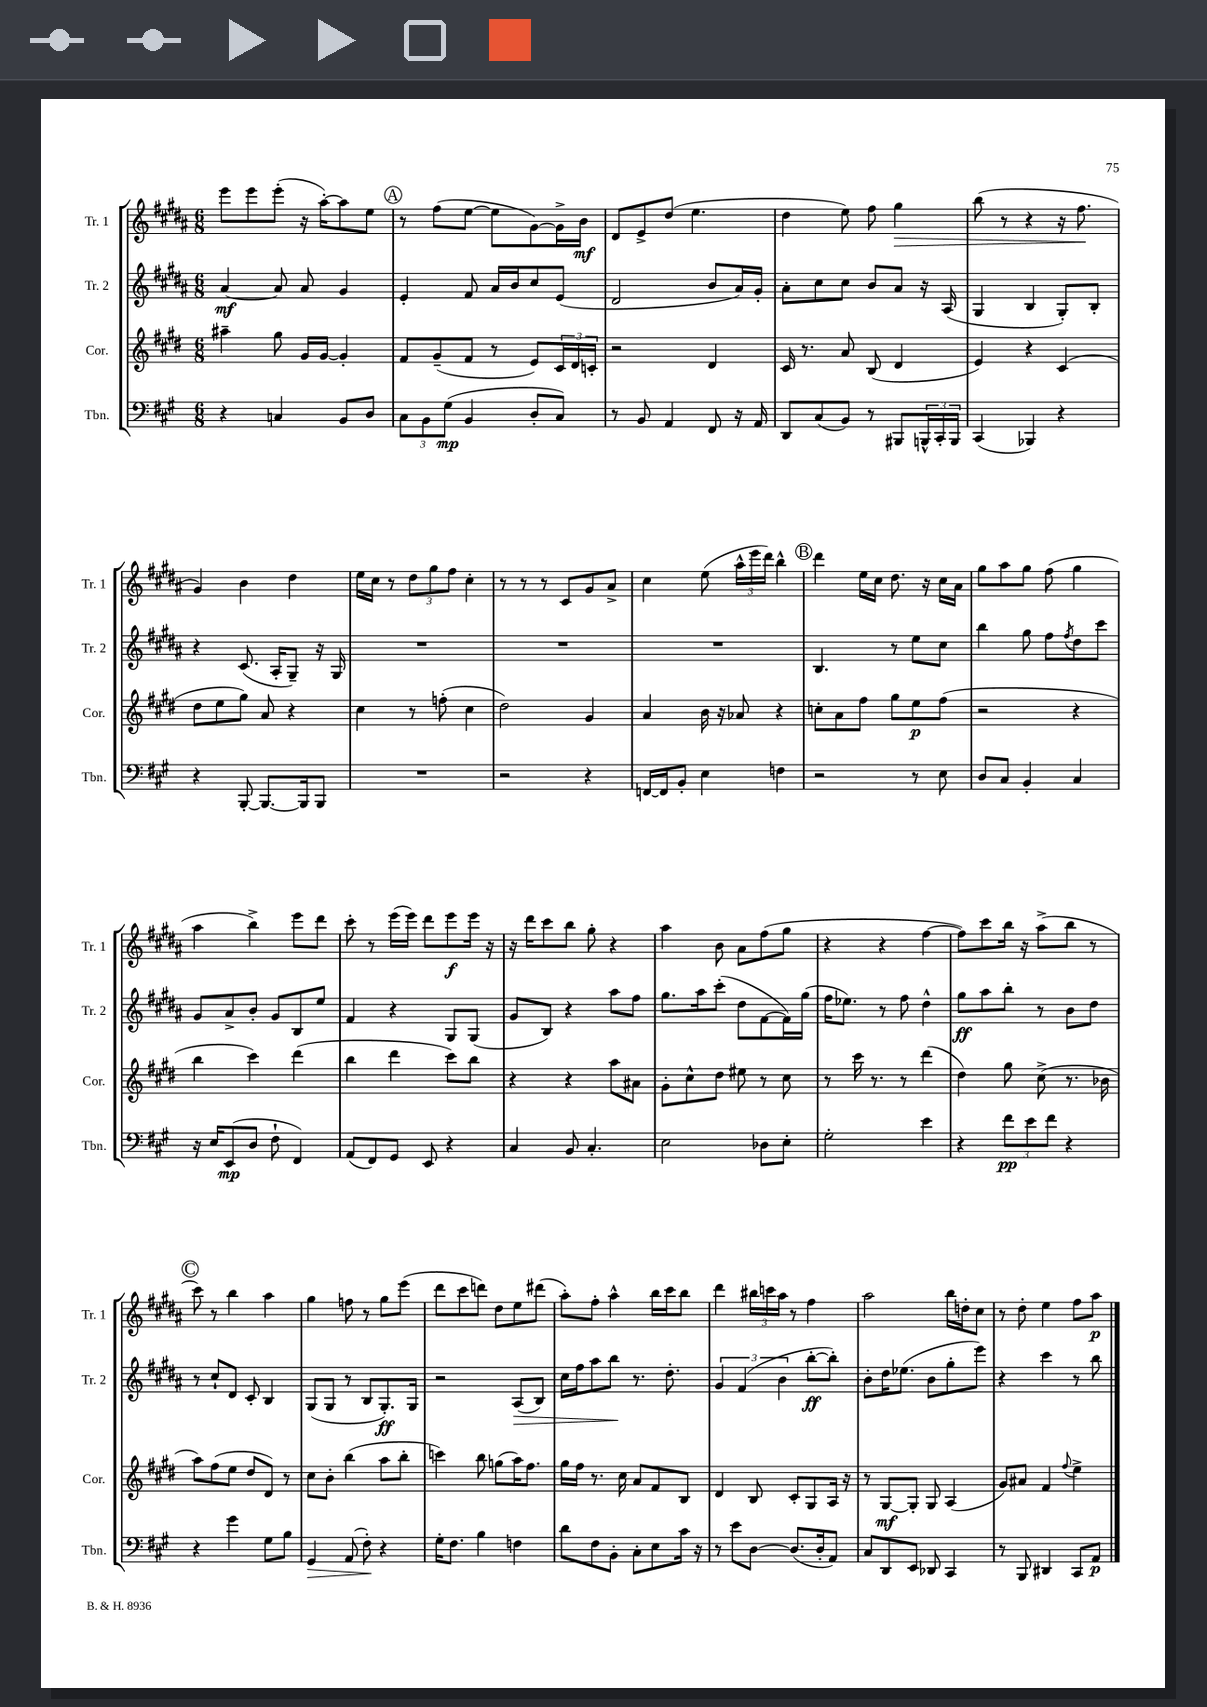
<<
\new StaffGroup <<
\new Staff = "s0" \with { instrumentName = "Tr. 1" shortInstrumentName = "Tr. 1" } {
    \clef treble \key b \major \numericTimeSignature \time 6/8
    e'''8 e'''8 e'''8-.( r16 ais''16~-.) ais''8 e''8 |
    \mark \markup { \circle "A" } r8 fis''8( e''8~ e''8 gis'8~) gis'16-> b'16\mf |
    dis'8 e'8-> dis''8( e''4. |
    dis''4 e''8) fis''8 gis''4\> |
    b''8( r8 r4 r16 fis''8.\! |
    gis'4) b'4 dis''4 |
    e''16 cis''16 r8 \tuplet 3/2 { dis''8 gis''8 fis''8 } cis''4-. |
    r8 r8 r8 cis'8 gis'8 ais'8-> |
    cis''4 e''8( \tuplet 3/2 { ais''16-^ e'''16 dis'''16) } b''4-^ |
    \mark \markup { \circle "B" } dis'''4 e''16 cis''16 dis''8. r16 cis''16 ais'16 |
    gis''8 ais''8 gis''8 fis''8( gis''4 |
    ais''4 b''4->) e'''8 dis'''8 |
    cis'''8-. r8 e'''16( e'''16) dis'''8 e'''8\f e'''16 r16 |
    r16 dis'''16 cis'''8 b''8 gis''8-. r4 |
    ais''4 b'8 ais'8 fis''8( gis''8 |
    r4 r4 fis''4~ |
    fis''8) cis'''8 b''16 r16 ais''8->( b''8 r8 |
    \mark \markup { \circle "C" } cis'''8) r8 b''4 ais''4 |
    gis''4 f''8 r8 gis''8 e'''8( |
    dis'''8 cis'''8 d'''8) dis''8 e''8 dis'''8( |
    ais''8-.) fis''8-. ais''4-^ b''16 cis'''16 b''8 |
    dis'''4 \tuplet 3/2 { bis''16 c'''16 ais''16 } r8 fis''4 |
    ais''2 b''16 d''16-. cis''8 |
    r8 dis''8-. e''4 fis''8 ais''8\p \bar "|." |
}
\new Staff = "s1" \with { instrumentName = "Tr. 2" shortInstrumentName = "Tr. 2" } {
    \clef treble \key b \major \numericTimeSignature \time 6/8
    ais'4~\mf ais'8 ais'8 gis'4 |
    \mark \markup { \circle "A" } e'4-. fis'8 ais'16 b'16 cis''8 e'8( |
    dis'2 b'8 ais'16) gis'16-. |
    ais'8-. cis''8 cis''8 b'8 ais'8 r16 ais16( |
    gis4 b4 gis8-.) b8-. |
    r4 cis'8.( ais16-. gis8--) r16 gis16 |
    R2. |
    R2. |
    R2. |
    \mark \markup { \circle "B" } b4. r8 e''8 cis''8 |
    b''4 gis''8 fis''8 \acciaccatura { fis''8 } dis''8 cis'''8 |
    gis'8 ais'8-> b'8-. gis'8 b8 e''8 |
    fis'4 r4 gis8 gis8( |
    gis'8 b8) r4 ais''8 fis''8 |
    gis''8. ais''16 cis'''8-.( dis''8 fis'8~ fis'16) gis''16( |
    fis''16 ees''8.) r8 fis''8 dis''4-^ |
    gis''8\ff ais''8 b''8-. r8 b'8 dis''8 |
    \mark \markup { \circle "C" } r8 cis''8-! dis'8 cis'8-. b4 |
    gis8( gis8 r8 b8 gis8.-.\ff) gis16 |
    r2 ais8\>( b8) |
    cis''16 fis''16 ais''8 b''8\! r8. dis''8.-. |
    \tuplet 3/2 { gis'4 fis'4( b'4 } b''8~-.\ff b''8-.) |
    b'8-. dis''16 ees''8.( b'8 gis''8-. e'''8) |
    r4 cis'''4 r8 b''8 \bar "|." |
}
\new Staff = "s2" \with { instrumentName = "Cor." shortInstrumentName = "Cor." } {
    \clef treble \key e \major \numericTimeSignature \time 6/8
    ais''4-- gis''8 gis'16 gis'16~ gis'4-. |
    \mark \markup { \circle "A" } fis'8 gis'8--( fis'8 r8 e'8) \tuplet 3/2 { cis'16 dis'16 c'16-. } |
    r2 dis'4 |
    cis'16 r8. a'8 b8( dis'4 |
    e'4) r4 cis'4( |
    dis''8 e''8 gis''8) a'8 r4 |
    cis''4 r8 f''8-.( cis''4 |
    dis''2) gis'4 |
    a'4 b'16 r16 aes'8 r4 |
    \mark \markup { \circle "B" } c''8-. a'8 fis''8 gis''8 e''8\p fis''8( |
    r2 r4 |
    b''4 cis'''4) dis'''4( |
    b''4 dis'''4 cis'''8) b''8 |
    r4 r4 a''8 ais'8 |
    gis'8-. cis''8-^ dis''8 eis''8 r8 cis''8 |
    r8 cis'''16 r8. r8 dis'''4( |
    dis''4) gis''8 cis''8->( r8. bes'16 |
    \mark \markup { \circle "C" } a''8) fis''8( e''8 dis''8 dis'8) r8 |
    cis''8 b'8-. b''4( a''8 b''8-. |
    c'''4) b''8 g''8( a''16) fis''8. |
    gis''16 fis''16 r8. cis''16 a'8 fis'8 b8 |
    dis'4 b8 cis'8-. gis8 a16 r16 |
    r8 gis8~\mf gis8-. gis8 a4( |
    gis'8) ais'8 fis'4 \appoggiatura { fis''8 } e''4-> \bar "|." |
}
\new Staff = "s3" \with { instrumentName = "Tbn." shortInstrumentName = "Tbn." } {
    \clef bass \key a \major \numericTimeSignature \time 6/8
    r4 c4 b,8 d8 |
    \mark \markup { \circle "A" } \tuplet 3/2 { cis8 b,8 gis8\mp( } b,4 d8-. cis8) |
    r8 b,8 a,4 fis,8 r16 a,16 |
    d,8 cis8( b,8) r8 bis,,8 \tuplet 3/2 { b,,16-^ cis,16-. b,,16 } |
    cis,4( bes,,4) r4 |
    r4 b,,8~-. b,,8.~ b,,16 b,,8 |
    R2. |
    r2 r4 |
    f,16~ f,16 b,8-. e4 f4 |
    \mark \markup { \circle "B" } r2 r8 e8 |
    d8 cis8 b,4-. cis4 |
    r16 e16 e,8\mp( d8 fis8-! fis,4) |
    a,8( fis,8) gis,8 e,8 r4 |
    cis4 b,8 cis4.-. |
    e2 des8 e8-. |
    gis2-. e'4 |
    r4 \tuplet 3/2 { fis'8\pp e'8 fis'8 } r4 |
    \mark \markup { \circle "C" } r4 gis'4 gis8 b8 |
    gis,4\> a,8( fis8-.\!) r4 |
    gis16-. fis8. b4 f4 |
    d'8 fis8 b,8-. cis8-. e8 cis'16 r16 |
    r8 e'8 d8~ d8.( d16-. a,8) |
    cis8 d,8 e,8 des,8 cis,4 |
    r8 b,,8 dis,4 cis,8 a,8\p \bar "|." |
}
>>
>>
\layout { \context { \Score \remove "Bar_number_engraver" } }
